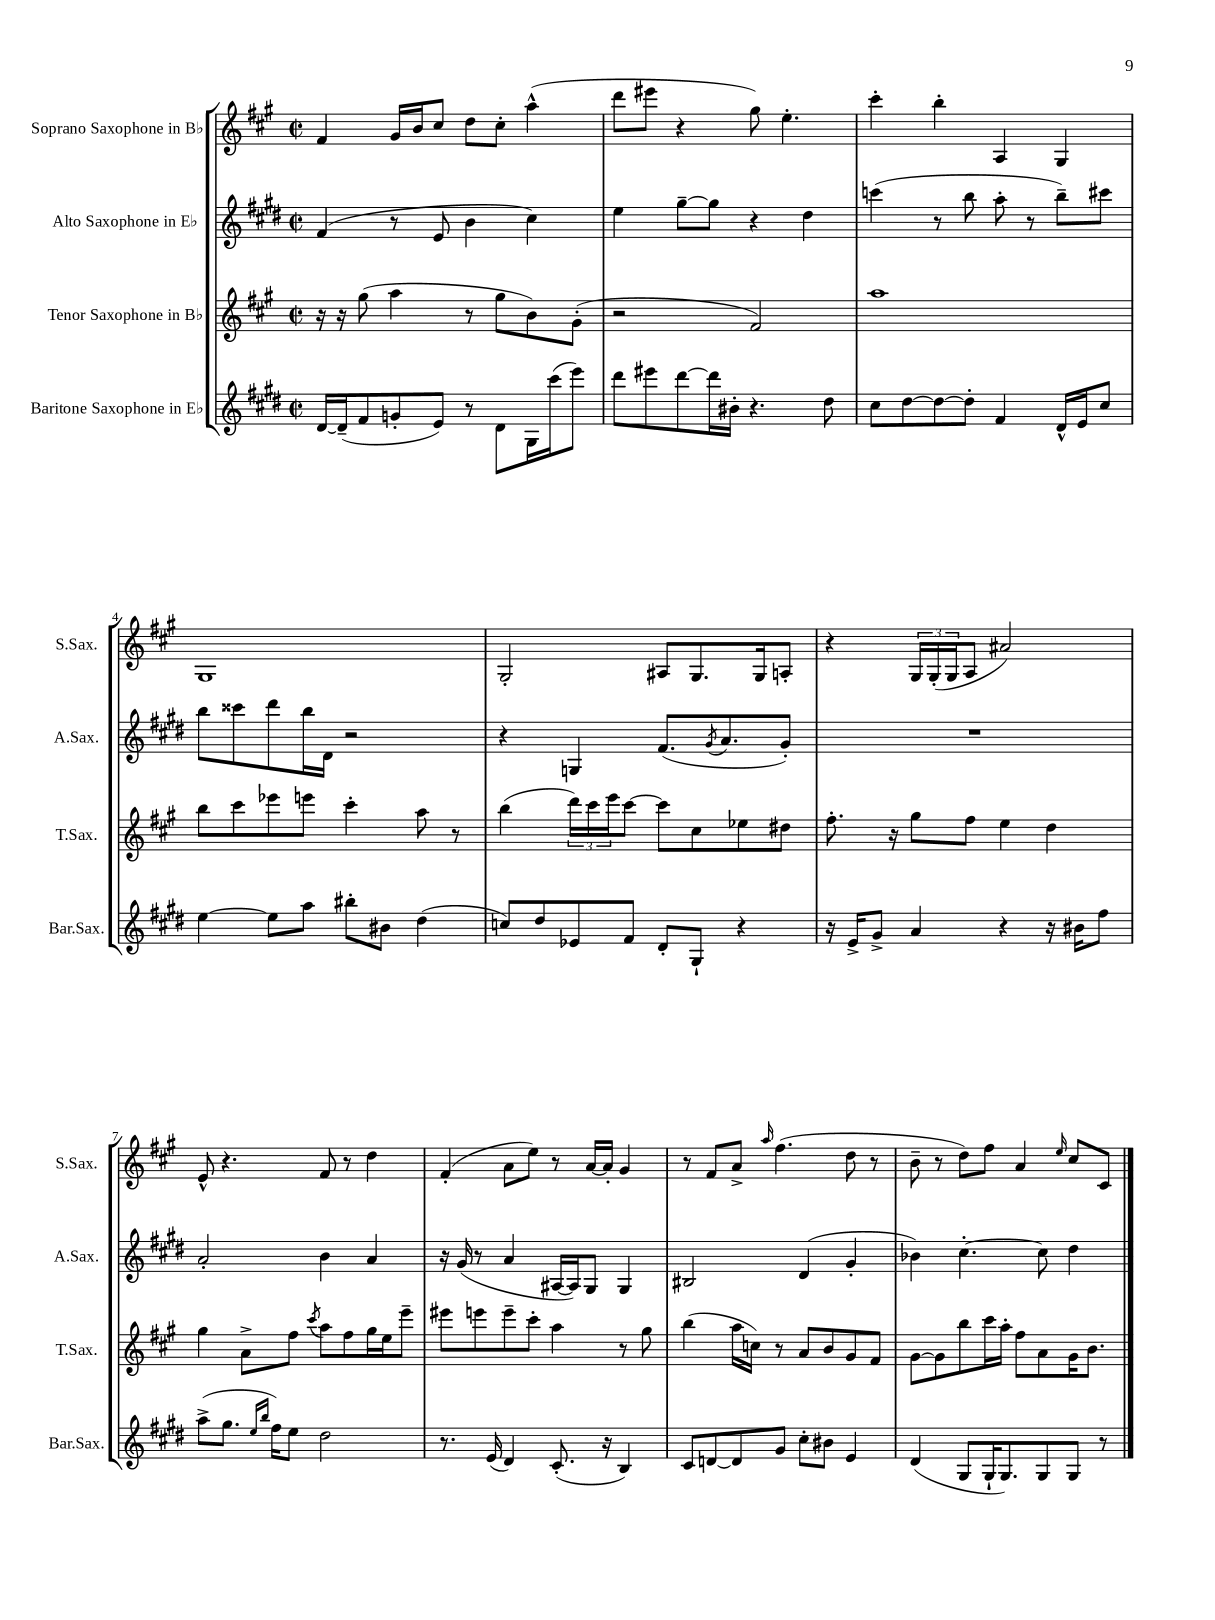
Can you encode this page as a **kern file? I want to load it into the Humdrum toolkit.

**kern	**kern	**kern	**kern
*part4	*part3	*part2	*part1
*staff4	*staff3	*staff2	*staff1
*I"Baritone Saxophone in E♭	*I"Tenor Saxophone in B♭	*I"Alto Saxophone in E♭	*I"Soprano Saxophone in B♭
*I'Bar.Sax.	*I'T.Sax.	*I'A.Sax.	*I'S.Sax.
*clefG2	*clefG2	*clefG2	*clefG2
*k[f#c#g#d#]	*k[f#c#g#]	*k[f#c#g#d#]	*k[f#c#g#]
*M2/2	*M2/2	*M2/2	*M2/2
*met(c|)	*met(c|)	*met(c|)	*met(c|)
=1	=1	=1	=1
[16d#/LL	16r	(4f#/	4f#/
(16d#~/J]	16r	.	.
8f#/	(8gg#\	.	.
8gn'/	4aa\	8r	16g#/LL
.	.	.	16b/J
8e/J)	.	8e/	8cc#/J
8r	8r	4b\	8dd\L
8d#\L	8gg#\L	.	8cc#'\J
16G#\L	8b\)	4cc#\)	(4aa^^\
(16ccc#\J	.	.	.
8eee\J)	(8g#'\J	.	.
=2	=2	=2	=2
8ddd#\L	2r	4ee\	8ddd\L
8eee#X\	.	.	8eee#X\J
[8ddd#\	.	[8gg#~\L	4r
16ddd#\L]	.	8gg#\J]	.
16b#X'\JJ	.	.	.
4.r	2f#/)	4r	8gg#\)
.	.	.	4.ee'\
.	.	4dd#\	.
8dd#\	.	.	.
=3	=3	=3	=3
8cc#\L	1aa	(4cccn\	4ccc#'\
[8dd#\	.	.	.
8dd#\_	.	8r	4bb'\
8dd#'\J]	.	8bb\	.
4f#/	.	8aa'\	4A/
.	.	8r	.
16d#^^/LL	.	8bb~\L)	4G#/
16e/J	.	.	.
8cc#/J	.	8ccc#X\J	.
!!LO:LB:g=z
=4	=4	=4	=4
[4ee\	8bb\L	8bb\L	1G#
.	8ccc#\	8ccc##X\	.
8ee\L]	8eee-X\	8ddd#\	.
8aa\J	8eeen\J	16bb\L	.
.	.	16d#\JJ	.
8bb#X'\L	4ccc#'\	2r	.
8b#X\J	.	.	.
(4dd#\	8aa\	.	.
.	8r	.	.
=5	=5	=5	=5
8ccn/L)	(4bb\	4r	2G#'/
8dd#/	.	.	.
8e-X/	24ddd\LL)	4Gn/	.
.	24ccc#\	.	.
.	24eee\J	.	.
8f#/J	[8ccc#\J	.	.
8d#'/L	8ccc#\L]	(8.f#/L	8A#X/L
8G#`/J	8cc#\	.	8.G#/
.	.	8qg#/	.
.	.	8.a/	.
4r	8ee-X\	.	.
.	.	.	16G#/k
.	8dd#X\J	8g#'/J)	8An'/J
=6	=6	=6	=6
16r	8.ff#'\	1r	4r
16e^/KL	.	.	.
8g#^/J	.	.	.
.	16r	.	.
4a/	8gg#\L	.	24G#/LL
.	.	.	(24G#'/
.	.	.	24G#/J
.	8ff#\J	.	8A/J
4r	4ee\	.	2a#X/)
16r	4dd\	.	.
16b#X\KL	.	.	.
8ff#\J	.	.	.
!!LO:LB:g=z
=7	=7	=7	=7
(8aa^\L	4gg#\	2a'/	8e^^/
8.gg#\J	.	.	4.r
.	8a^\L	.	.
16qqee/LL	.	.	.
16qqbb/JJ	.	.	.
16ff#\KL)	.	.	.
8ee\J	8ff#\J	.	.
.	8qccc#/	.	.
2dd#\	8aa\L	4b\	8f#/
.	8ff#\	.	8r
.	16gg#\L	4a/	4dd\
.	16ee\J	.	.
.	8eee~\J	.	.
=8	=8	=8	=8
8.r	8eee#X\L	16r	(4f#'/
.	.	(16g#/	.
.	8eeen\	8r	.
(16e/	.	.	.
4d#/)	8eee~\	4a/	8a\L
.	8ccc#'\J	.	8ee\J)
(8.c#'/	4aa\	[16A#X/LL	8r
.	.	16A#/J])	.
.	.	8G#/J	[16a/LL
16r	.	.	16a'/JJ]
4B/)	8r	4G#/	4g#/
.	8gg#\	.	.
=9	=9	=9	=9
8c#/L	(4bb\	2B#X/	8r
[8dn/	.	.	8f#/L
8d/]	16aa\LL	.	8a^/J
.	16ccn\JJ)	.	.
.	.	.	16qqaa/
8g#/J	8r	.	(4.ff#\
8cc#'\L	8a/L	(4d#/	.
8b#X\J	8b/	.	.
4e/	8g#/	4g#'/	8dd\
.	8f#/J	.	8r
=10	=10	=10	=10
(4d#/	[8g#\L	4b-X\)	8b~\
.	8g#\]	.	8r
8G#/L	8bb\	[4.cc#'\	8dd\L)
16G#`/K	16ccc#\L	.	8ff#\J
8.G#/)	16aa'\JJ	.	.
.	8ff#\L	.	4a/
8G#/	8a\	8cc#\]	.
.	.	.	16qqee/
8G#/J	16g#\K	4dd#\	8cc#/L
.	8.b\J	.	.
8r	.	.	8c#/J
==	==	==	==
*-	*-	*-	*-
